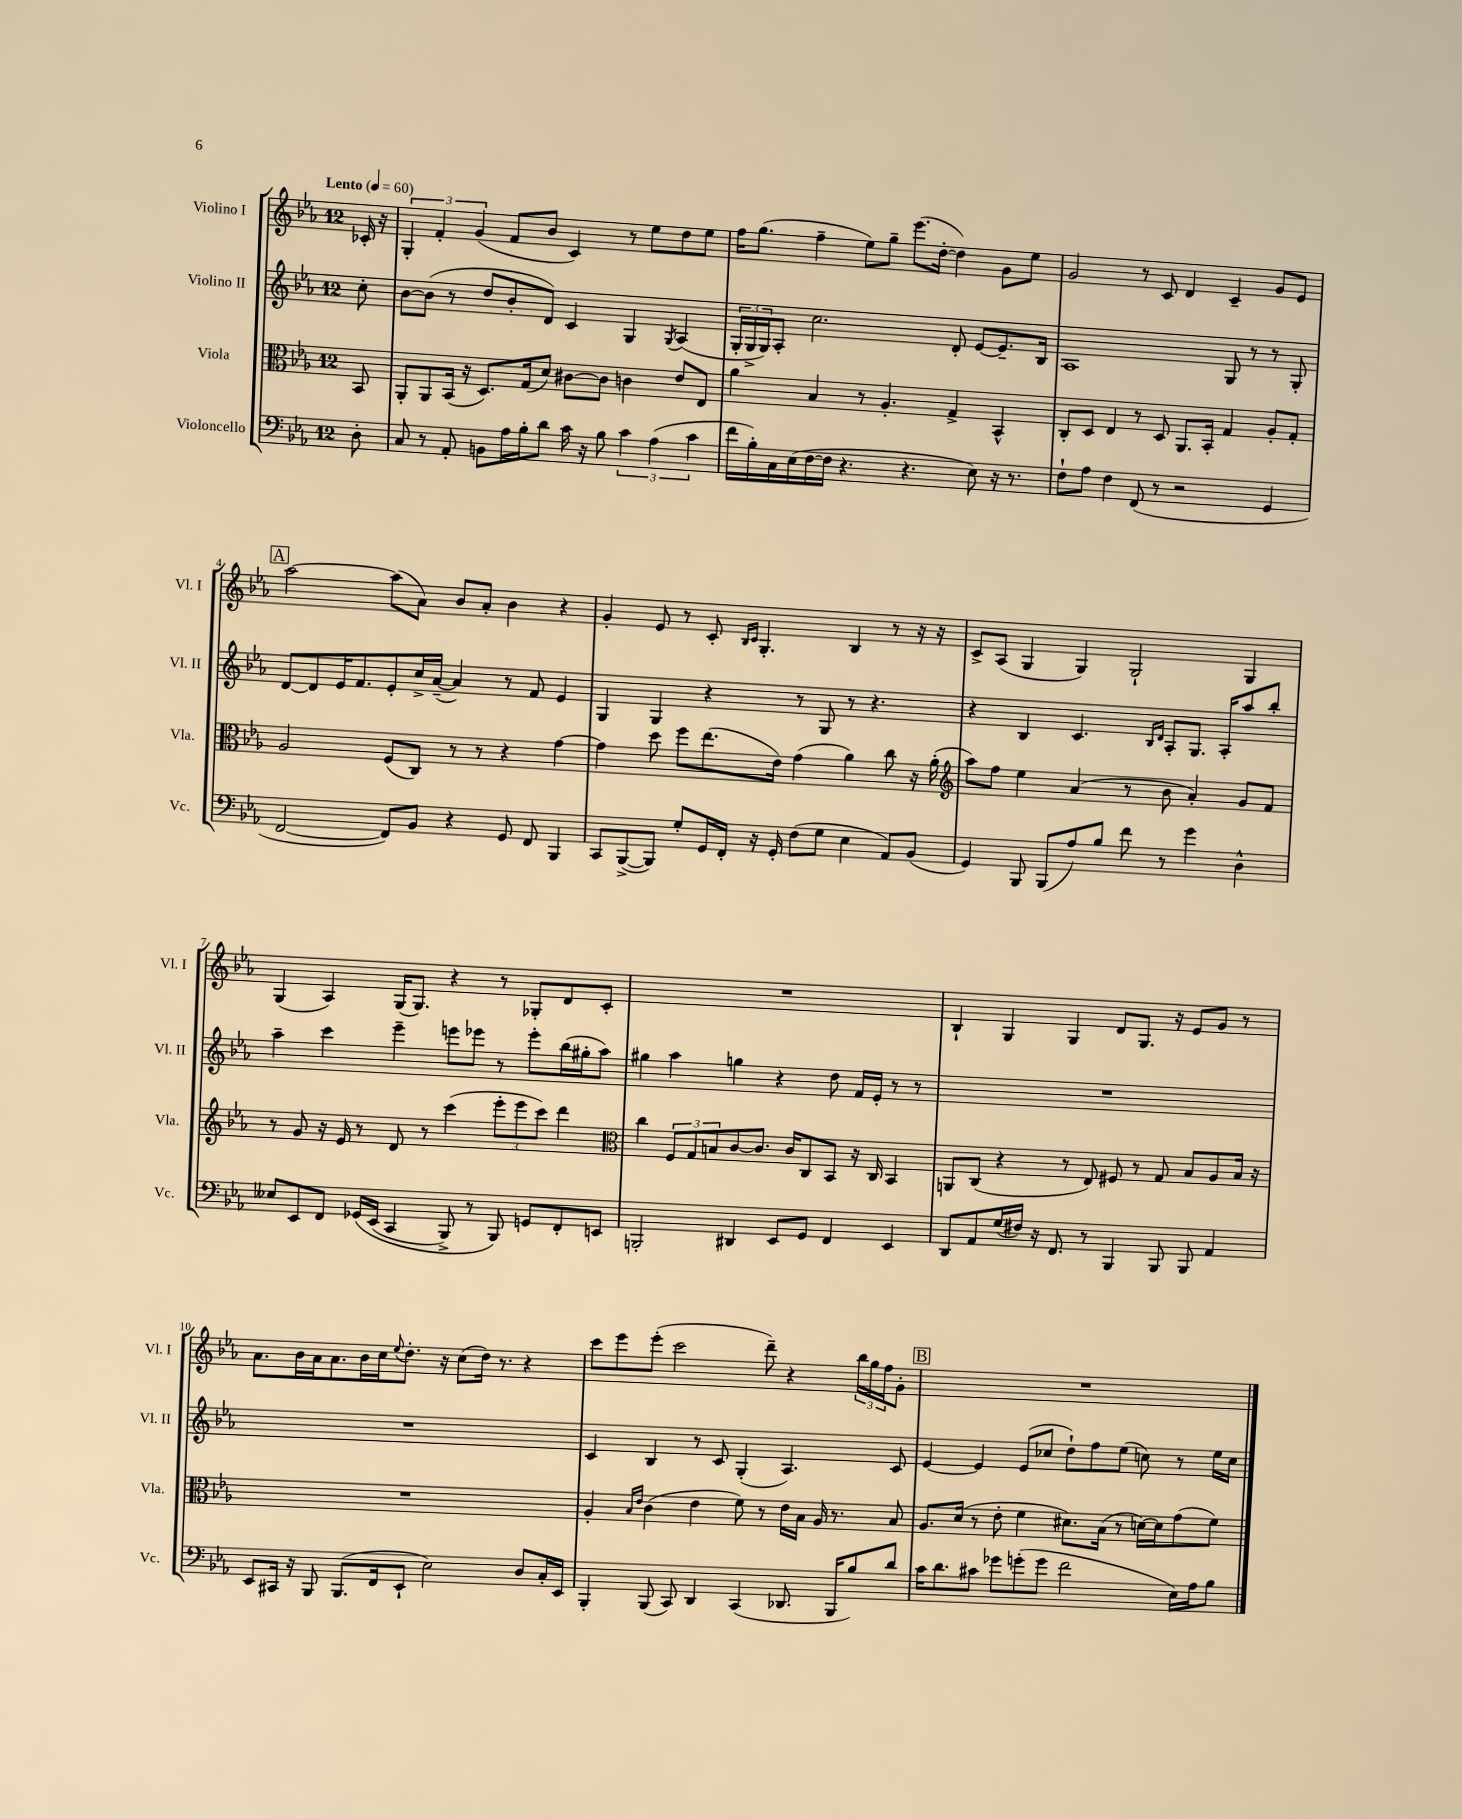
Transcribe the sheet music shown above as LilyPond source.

<<
\new StaffGroup <<
\new Staff = "s0" \with { instrumentName = "Violino I" shortInstrumentName = "Vl. I" } {
    \clef treble \key ees \major \once \override Staff.TimeSignature.style = #'single-digit \time 12/8 \partial 8 \tempo "Lento" 4 = 60
    ces'16-. r16 |
    \tuplet 3/2 { g4-. f'4-. g'4( } f'8 bes'8 c'4) r8 ees''8 d''8 ees''8 |
    f''16 g''8.( f''4-- ees''8) g''8-- ees'''8.( d''16~-. d''4) g'8 ees''8 |
    g'2 r8 c'8 d'4 c'4-- g'8 ees'8 |
    \mark \markup { \box "A" } aes''2~ aes''8( aes'8) bes'8 aes'8-. bes'4 r4 |
    g'4-. ees'8 r8 c'8-. \grace { bes16 c'16 } g4.-. bes4 r8 r16 r16 |
    c'8-> aes8( g4 g4) g2-! g4 |
    g4( aes4) g16( g8.) r4 r8 ges8-. d'8 c'8-. |
    R1. |
    bes4-! g4 g4 d'8 g8. r16 ees'8 g'8 r8 |
    aes'8. bes'16 aes'16 aes'8. bes'16 c''16 \appoggiatura { ees''8 } d''8.-. r16 c''8( d''16) r8. r4 |
    c'''8 ees'''8 ees'''8-.( c'''2 d'''8--) r4 \tuplet 3/2 { bes''16 g''16 f''16 } g'8-. |
    \mark \markup { \box "B" } R1. \bar "|." |
}
\new Staff = "s1" \with { instrumentName = "Violino II" shortInstrumentName = "Vl. II" } {
    \clef treble \key ees \major \once \override Staff.TimeSignature.style = #'single-digit \time 12/8 \partial 8
    c''8-. |
    bes'8~ bes'8( r8 d''8 bes'8-. d'8) c'4 g4 \acciaccatura { g8 } aes4( |
    \tuplet 3/2 { g16-. g16-> g16) } aes8-. c''2. d'8-. ees'8~ ees'8.-- bes16 |
    aes1 g8 r8 r8 g8-. |
    \mark \markup { \box "A" } d'8~ d'8 ees'16 f'8. ees'8-. c''16-> aes'16~--( aes'4) r8 f'8 ees'4 |
    g4 g4 r4 r8 g8 r8 r4. |
    r4 bes4 c'4. \grace { bes16 d'16 } aes8-. g8. aes16-. aes''8 bes''8-. |
    aes''4-- c'''4 ees'''4-- e'''8 ees'''8 r8 ees'''8-. bes''16( gis''16-. aes''8) |
    gis''4 aes''4 g''4 r4 d''8 f'16 ees'16-. r8 r8 |
    R1. |
    R1. |
    c'4 bes4 r8 c'8 g4-.( aes4.) c'8 |
    \mark \markup { \box "B" } ees'4~ ees'4 ees'8( ces''8 d''8-!) f''8 ees''8( c''8) r8 ees''16 c''16 \bar "|." |
}
\new Staff = "s2" \with { instrumentName = "Viola" shortInstrumentName = "Vla." } {
    \clef alto \key ees \major \once \override Staff.TimeSignature.style = #'single-digit \time 12/8 \partial 8
    bes,8 |
    aes,8-. aes,8 bes,16( r16 d8.) g16( d'8) cis'8~ cis'8 c'4 ees'8 ees8 |
    aes'4 bes4 r8 aes4.-. g4-> bes,4-^ |
    c8-. d8 ees4 r8 d8 aes,8. bes,16-. g4 aes8-. g8-. |
    \mark \markup { \box "A" } aes2 f8( c8) r8 r8 r4 g'4~ |
    g'4 d''8 f''8 ees''8.( ees'16) g'4( aes'4) c''8 r16 aes'16-.( |
    \clef treble aes''8) f''8 ees''4 aes'4( r8 bes'8 aes'4-.) g'8 f'8 |
    r8 g'8 r16 ees'16 r8 d'8 r8 c'''4( \tuplet 3/2 { ees'''8-. ees'''8 c'''8) } d'''4 |
    \clef alto c''4 \tuplet 3/2 { f8 g8 b8 } c'8~ c'8. c'16 c8 bes,8 r16 c16 bes,4 |
    a,8 c8( r4 r8 ees8) fis8 r8 g8 bes8 aes8 bes16 r16 |
    R1. |
    aes4-. \grace { bes16 ees'16 } c'4( ees'4 f'8) r8 ees'16 bes16 aes16 r8. bes8 |
    \mark \markup { \box "B" } aes8. d'16( r8 ees'8-. f'4 dis'8.) bes16( r8 d'16~) d'16 g'8( f'8) \bar "|." |
}
\new Staff = "s3" \with { instrumentName = "Violoncello" shortInstrumentName = "Vc." } {
    \clef bass \key ees \major \once \override Staff.TimeSignature.style = #'single-digit \time 12/8 \partial 8
    d8-. |
    c8 r8 aes,8-. b,8 aes16 bes16-. d'8 c'16 r16 bes8 \tuplet 3/2 { c'4 aes4( c'4 } |
    f'16 bes16-.) c16 ees16( f16~ f16 r4. r4. ees8) r16 r8. |
    f8-! aes8 f4 f,8( r8 r2 g,4 |
    \mark \markup { \box "A" } f,2~ f,8) bes,8 r4 g,8 f,8 bes,,4 |
    c,8 bes,,8~->( bes,,8) g8-. g,16 f,16-. r16 g,16-. f8( g8 ees4 aes,8) bes,8( |
    g,4) bes,,8 bes,,8( aes8) bes8 f'8 r8 g'4 d4-^ |
    eeses8 ees,8 f,8 ges,16\( ees,16( c,4 bes,,8->) r8 bes,,8\) g,8 f,8-. e,8 |
    b,,2-. dis,4 ees,8 g,8 f,4 ees,4 |
    d,8 aes,8 g16( fis16) r16 f,8. r8 bes,,4 bes,,8 bes,,8 aes,4 |
    ees,8 cis,16 r16 bes,,8 bes,,8.( f,16 ees,8-! ees2) d8 c16-. ees,16 |
    bes,,4-. bes,,8( c,8) d,4 c,4( des,8. bes,,16 bes8) d'8 |
    \mark \markup { \box "B" } c'16 d'8. cis'8 ges'8 g'8-.( g'8 f'2 ees16) aes16 bes8 \bar "|." |
}
>>
>>
